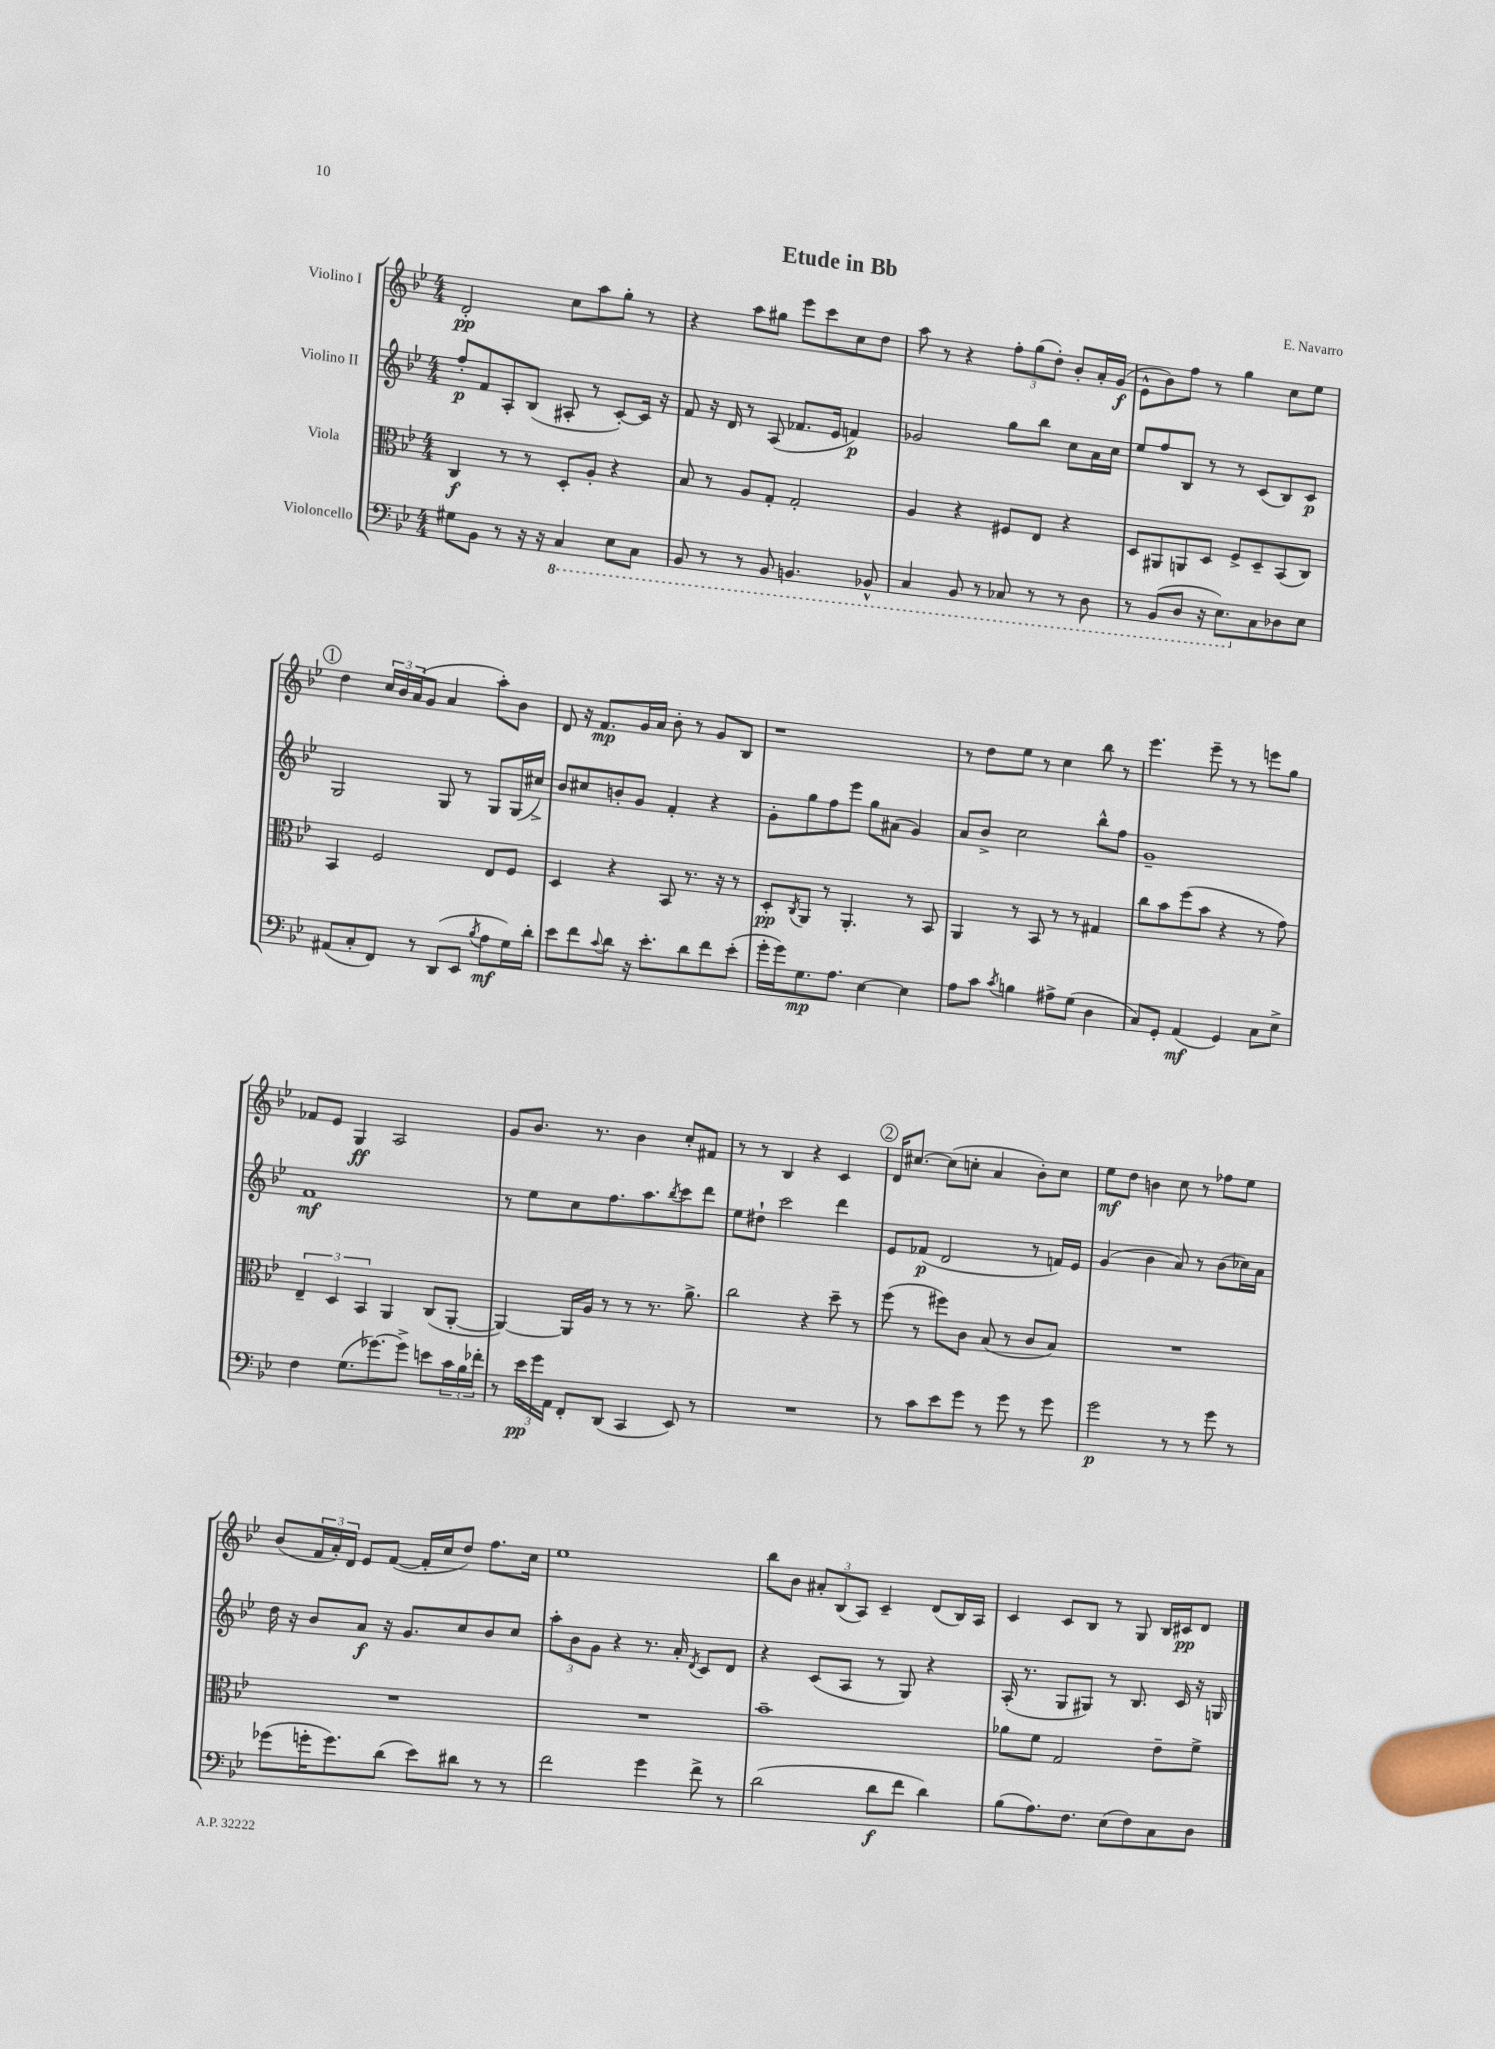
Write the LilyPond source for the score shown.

\header { title = "Etude in Bb" composer = "E. Navarro" }
<<
\new StaffGroup <<
\new Staff = "s0" \with { instrumentName = "Violino I" } {
    \clef treble \key bes \major \numericTimeSignature \time 4/4
    d'2-.\pp c''8 a''8 g''8-. r8 |
    r4 a''8 gis''8 ees'''8 c'''8 c''8 d''8 |
    a''8 r8 r4 \tuplet 3/2 { f''8-. g''8( d''8-.) } bes'8-. a'16-. g'16\f( |
    ees'8-^ bes'8) f''8 r8 g''4 c''8 ees''8 |
    \mark \markup { \circle "1" } d''4 \tuplet 3/2 { c''16 bes'16 a'16( } g'8 a'4 a''8-.) bes'8 |
    d'8 r16 f'8.\mp g'16 a'16 bes'8-. r8 g'8 bes8 |
    r1 |
    r8 d''8 ees''8 r8 c''4 bes''8 r8 |
    ees'''4. ees'''8-- r8 r8 e'''8 g''8 |
    fes'8 ees'8 g4\ff a2 |
    g'8 bes'8. r8. bes'4 c''8-. fis'8 |
    r8 r8 bes4 r4 c'4 |
    \mark \markup { \circle "2" } d'16 cis''8.~ cis''8( c''8-. a'4 bes'8-.) c''8 |
    ees''8\mf d''8 b'4 c''8 r8 fes''8 ees''8 |
    bes'8( \tuplet 3/2 { f'16 a'16-.) d'16 } ees'8 f'8~( f'16-. c''16 d''8) f''8. c''16 |
    ees''1 |
    bes''8 bes'8 \tuplet 3/2 { ais'8-. bes8( a8) } c'4-- d'8( bes16) a16 |
    c'4 c'8 bes8 r8 g8 bes16 cis'16\pp d'8 \bar "|." |
}
\new Staff = "s1" \with { instrumentName = "Violino II" } {
    \clef treble \key bes \major \numericTimeSignature \time 4/4
    f''8-.\p f'8 a8-. bes8( ais8-. r8 c'8~-.) c'16 r16 |
    f'8 r16 d'16 r8 a8( fes'8. ees'16 f'4\p) |
    ges'2 g''8 bes''8 c''8 a'16 c''16 |
    ees''8 f''8 bes8 r8 r8 c'8( bes8) c'8\p |
    \mark \markup { \circle "1" } g2 g8 r8 g8 g16( cis''16->) |
    bes'8 cis''8 b'8-. g'8 f'4-. r4 |
    g'8-. g''8 f''8 ees'''8 g''8 ais'8( g'4) |
    a'8 bes'8-> c''2 bes''8-^ f''8 |
    g'1-- |
    f'1\mf |
    r8 ees''8 c''8 f''8. a''8. \acciaccatura { bes''8 } c'''8 d'''8 |
    ees''8 dis''8-! c'''2 d'''4 |
    \mark \markup { \circle "2" } ees'8 fes'8\p( d'2 r8 f'16) ees'16 |
    g'4( bes'4 a'8) r8 bes'8( ces''16) a'16 |
    d''16 r16 bes'8 a'8\f r16 g'8. c''8 bes'8 c''8 |
    \tuplet 3/2 { a''8-. bes'8 g'8 } r4 r8. a'16-. \acciaccatura { d'8 } c'8 d'8 |
    r4 c'8( a8 r8 g8) r4 |
    a16-.( r8. g8 gis8) r8 bes8. c'16 r16 g16 \bar "|." |
}
\new Staff = "s2" \with { instrumentName = "Viola" } {
    \clef alto \key bes \major \numericTimeSignature \time 4/4
    c4\f r8 r8 d8-. a8-. r4 |
    bes8 r8 a8 g8-. g2-. |
    a4 r4 fis8 ees8 r4 |
    d8 ais,8 a,8 d8 f8-> d8-- bes,8( c8) |
    \mark \markup { \circle "1" } bes,4 f2 ees8 f8 |
    d4 r4 bes,8 r8. r16 r8 |
    d8-.\pp \acciaccatura { c8 } a,8 r8 a,4.-. r8 bes,8 |
    a,4 r8 bes,8 r8 r8 gis4 |
    c''8 bes'8 f''8( bes'8 r4 r8 g'8) |
    \tuplet 3/2 { ees4-- d4 bes,4 } a,4 c8( a,8~-. |
    a,4~) a,16 a16 r8 r8 r8. a'8.-> |
    c''2 r4 d''8-- r8 |
    \mark \markup { \circle "2" } f''8( r8 fis''8) c'8 bes8( r8 c'8 bes8) |
    R1 |
    R1 |
    R1 |
    bes'1-- |
    aes'8 f'8 g2 ees'8-- f'8-> \bar "|." |
}
\new Staff = "s3" \with { instrumentName = "Violoncello" } {
    \clef bass \key bes \major \numericTimeSignature \time 4/4
    gis8 bes,8 r8 r16 r16 \ottava #-1 c,4 ees,8 c,8 |
    bes,,8 r8 r8 bes,,8 b,,4. bes,,8-^ |
    c,4 bes,,8 r8 ces,8 r8 r8 d,8 |
    r8 bes,,8( d,8 r16 ees,8.) \ottava #0 c8 des8 ees8 |
    \mark \markup { \circle "1" } ais,8( c8-. f,8) r8 d,8( ees,8 \acciaccatura { bes8 } a8\mf g16) d'16-. |
    ees'8 f'8 \appoggiatura { c'8 } d'8 r16 ees'8.-. d'8 f'8 ees'8-.( |
    g'16-. g'16) g8.\mp a8. ees4~ ees4 |
    a8 c'8 \acciaccatura { c'8 } b4 ais8-> g8( d4 |
    c8) g,8-. a,4\mf( g,4) c8 ees8-> |
    f4 g8.( ges'8.~) ges'8-> e'8 \tuplet 3/2 { c'16 bes16 fes'16-. } |
    r8 \tuplet 3/2 { ees'16\pp g'16 a,16 } f,8-. d,8( c,4 ees,8) r8 |
    R1 |
    \mark \markup { \circle "2" } r8 c'8 ees'8 g'8 r8 g'8 r8 g'8 |
    g'2\p r8 r8 g'8 r8 |
    ges'8( g'16-. g'8.) d'8( ees'8) dis'8 r8 r8 |
    f'2 g'4 f'8-> r8 |
    d'2( d'8\f f'8 d'4) |
    bes8( a8.) f8. ees8( f8) c8 d8 \bar "|." |
}
>>
>>
\layout { \context { \Score \remove "Bar_number_engraver" } }
